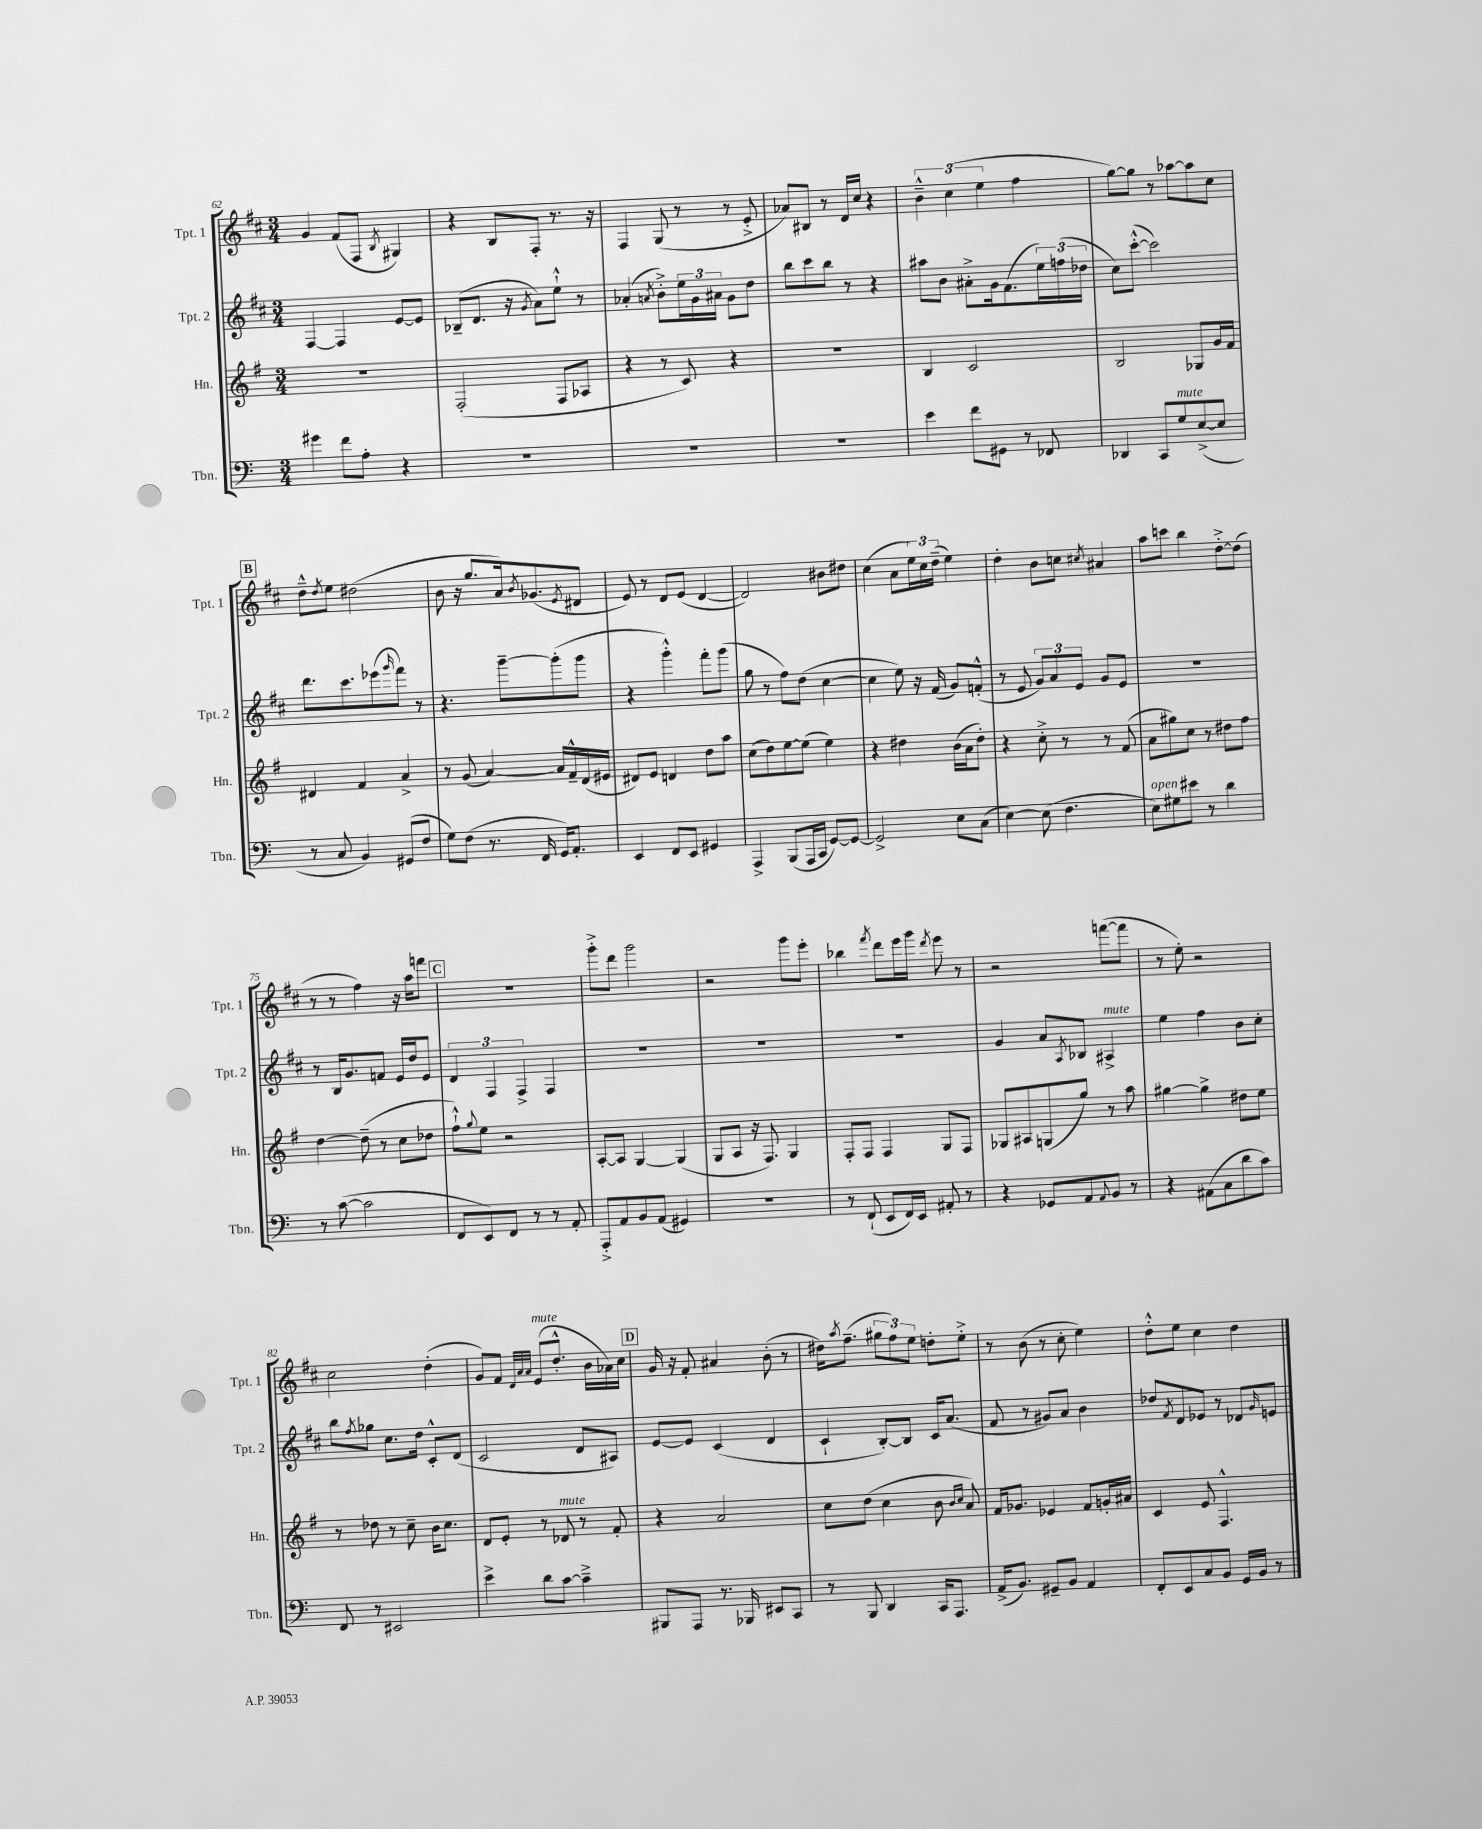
<<
\new StaffGroup <<
\new Staff = "s0" \with { instrumentName = "Tpt. 1" shortInstrumentName = "Tpt. 1" } {
    \clef treble \key d \major \numericTimeSignature \time 3/4
    g'4 fis'8( fis8 \acciaccatura { b8 } gis4) |
    r4 b8 fis8-. r8. r16 |
    fis4 g8( r8 r8 e'8-.-> |
    aes'8) bis8 r8 d'16 cis''16 r4 |
    \tuplet 3/2 { b'4---^ cis''4( e''4 } fis''4 |
    g''8~) g''8 r8 aes''8~ aes''8 cis''8 |
    \mark \markup { \box "B" } d''8---^ \acciaccatura { d''8 } e''8 dis''2( |
    b'8 r16 g''8. a'16) \acciaccatura { b'8 } ges'8.( \acciaccatura { e'8 } dis'8 |
    e'8) r8 d'8 e'8( d'4~ |
    d'2) bis'8 dis''8 |
    cis''4( a'8 \tuplet 3/2 { e''16) cis''16 d''16--( } e''4) |
    d''4-. b'8 c''8 \acciaccatura { cis''8 } ais'4 |
    a''8 c'''8 b''4 d''8~-.-> d''8( |
    r8 r8 fis''4) r16 a''16 f'''8 |
    \mark \markup { \box "C" } R2. |
    g'''8-.-> d'''8 g'''2 |
    r2 g'''8 e'''8-. |
    bes''4 \acciaccatura { fis'''8 } d'''8 e'''16 g'''16 \acciaccatura { d'''8 } e'''8 r8 |
    r2 f'''8~( f'''8 |
    r8 e''8-.) r2 |
    cis''2 d''4-.( |
    g'8) fis'8 \grace { d'32 a'32 a'32 } e'8^\markup { \italic "mute" }( d''8.-.-^ b'16 aes'16) cis''16 |
    \mark \markup { \box "D" } g'16 r16 fis'8-. ais'4 b'8-.( r8 |
    dis''16) \acciaccatura { a''8 } fis''8.--( \tuplet 3/2 { gis''8 fis''8) e''8 } d''8-. e''8-.-> |
    r8 b'8( r8 cis''8-. e''4) |
    d''8-.-^ e''8 cis''4 d''4 \bar "|." |
}
\new Staff = "s1" \with { instrumentName = "Tpt. 2" shortInstrumentName = "Tpt. 2" } {
    \clef treble \key d \major \numericTimeSignature \time 3/4
    fis4~ fis4 e'8~ e'8 |
    bes8--( d'8. r16 \acciaccatura { g'8 } a'8) e''8-!-^ r8 |
    aes'4-.( \acciaccatura { a'8 } b'8-.->) \tuplet 3/2 { e''16 g'16 ais'16 } g'8 d''8 |
    b''8 cis'''8 b''8 r8 r4 |
    ais''8 b'8 ais'8-.-> g'16 fis'8.( \tuplet 3/2 { e''16) f''16( des''16 } |
    cis''8) cis'''8~-.-^( cis'''2) |
    \mark \markup { \box "B" } d'''8. cis'''8. ees'''8( \grace { g'''16 } fis'''8) r8 |
    r4. g'''8~-- g'''8-.( g'''8 |
    r4 g'''4-.-^) fis'''8-. g'''8( |
    g''8 r8 fis''8) d''8( cis''4~ |
    cis''4 e''8) r16 fis'16( g'8) f'8-.-^( |
    r8 e'8 \tuplet 3/2 { g'8) a'8 e'8 } g'8 e'8 |
    R2. |
    r8 b16 g'8. f'8 e'16 d''16 e'8 |
    \mark \markup { \box "C" } \tuplet 3/2 { d'4 fis4 fis4-> } fis4 |
    R2. |
    R2. |
    R2. |
    g'4 a'8 \acciaccatura { a8 } bes8 ais4->^\markup { \italic "mute" } |
    e''4 fis''4 b'8 cis''8-. |
    b''8 \acciaccatura { fis''8 } ges''8 cis''8. d''16 cis'8-.-^ d'8( |
    cis'2 d'8 ais8) |
    \mark \markup { \box "D" } e'8~ e'8 cis'4( d'4 |
    cis'4-! b8~-.) b8 cis'16 a'8.( |
    fis'8 r8 gis'8) a'8 b'4 |
    des''8 \acciaccatura { fis'8 } d'8 ees'8 r8 des'8 \grace { g'16 } e'8 \bar "|." |
}
\new Staff = "s2" \with { instrumentName = "Hn." shortInstrumentName = "Hn." } {
    \clef treble \key g \major \numericTimeSignature \time 3/4
    R2. |
    fis2-.( fis8 aes8 |
    r4 r8 c'8) r4 |
    R2. |
    b4 c'2 |
    b2 ges8 g'16 fis'16 |
    \mark \markup { \box "B" } dis'4 fis'4 a'4-> |
    r8 g'8( a'4~) a'16 fis'16---^ d'16( eis'16 |
    dis'8) e'8 d'4 d''8 a''8 |
    c''8( d''8) e''8~ e''8( e''4) |
    r4 dis''4 b'16( a'16 dis''8-.) |
    r4 c''8-.-> r8 r8 fis'8( |
    a'8 gis''8) c''8 r8 dis''8 fis''8 |
    d''4~ d''8--( r8 c''8 des''8 |
    \mark \markup { \box "C" } fis''8-!-^) \appoggiatura { g''8 } e''8 r2 |
    a8~-. a8 g4~ g4( |
    g8 a8 r16 fis8.) g4 |
    fis8-. fis8 fis4 g8 fis8 |
    ges8 ais8 g8( g''8) r8 a''8 |
    gis''4~ gis''4-> dis''8 e''8 |
    r8 des''8 r8 c''8-- b'16 c''8. |
    d'8 e'8-. r8 des'8^\markup { \italic "mute" } r8 fis'8-. |
    \mark \markup { \box "D" } r4 a'2 |
    c''8 d''8( c''4 b'8 \grace { b'16 c''16 } a'8) |
    fis'16 ges'8. ees'4 fis'8 g'16-. ais'16 |
    c'4 e'8 fis4.-^ \bar "|." |
}
\new Staff = "s3" \with { instrumentName = "Tbn." shortInstrumentName = "Tbn." } {
    \clef bass \key c \major \numericTimeSignature \time 3/4
    gis'4 f'8 a8-. r4 |
    R2. |
    R2. |
    R2. |
    e'4 f'8 gis,8 r8 fes,8 |
    des,4 c,8 g8^\markup { \italic "mute" } e8~->( e8 |
    \mark \markup { \box "B" } r8 c8 b,4) gis,8( f8 |
    g8) f8( r8. f,16 g,16) a,8.-. |
    e,4 f,8 e,8 gis,4 |
    a,,4-> b,,8( a,,16 c,16 g,8~) g,8~ |
    g,2-> e8 c8( |
    e4~) e8( f4. |
    e8^\markup { \italic "open" }) gis8 eis'8 r8 d'4 |
    r8 c'8~( c'2 |
    \mark \markup { \box "C" } f,8 e,8) f,8 r8 r8 a,8-. |
    a,,8-.-> a,8 b,8 a,8( gis,4) |
    R2. |
    r8 f,8-!( e,8 f,16) e,16 ais,8-. r8 |
    r4 ges,8 a,8 \appoggiatura { a,8 } b,8 r8 |
    r4 ais,8( c8 d'8 c'8) |
    f,8 r8 eis,2 |
    e'4-> d'8 c'8~ c'4---> |
    \mark \markup { \box "D" } bis,,8 a,,8 r8. bes,,16 eis,8 c,8 |
    r8 b,,8 d,4 c,16 a,,8. |
    a,16->( b,8.) gis,8-- b,8 a,4 |
    f,8-. e,8 c8 b,8 g,16 b,16 r8 \bar "|." |
}
>>
>>
\layout { \context { \Score currentBarNumber = #62 } }
